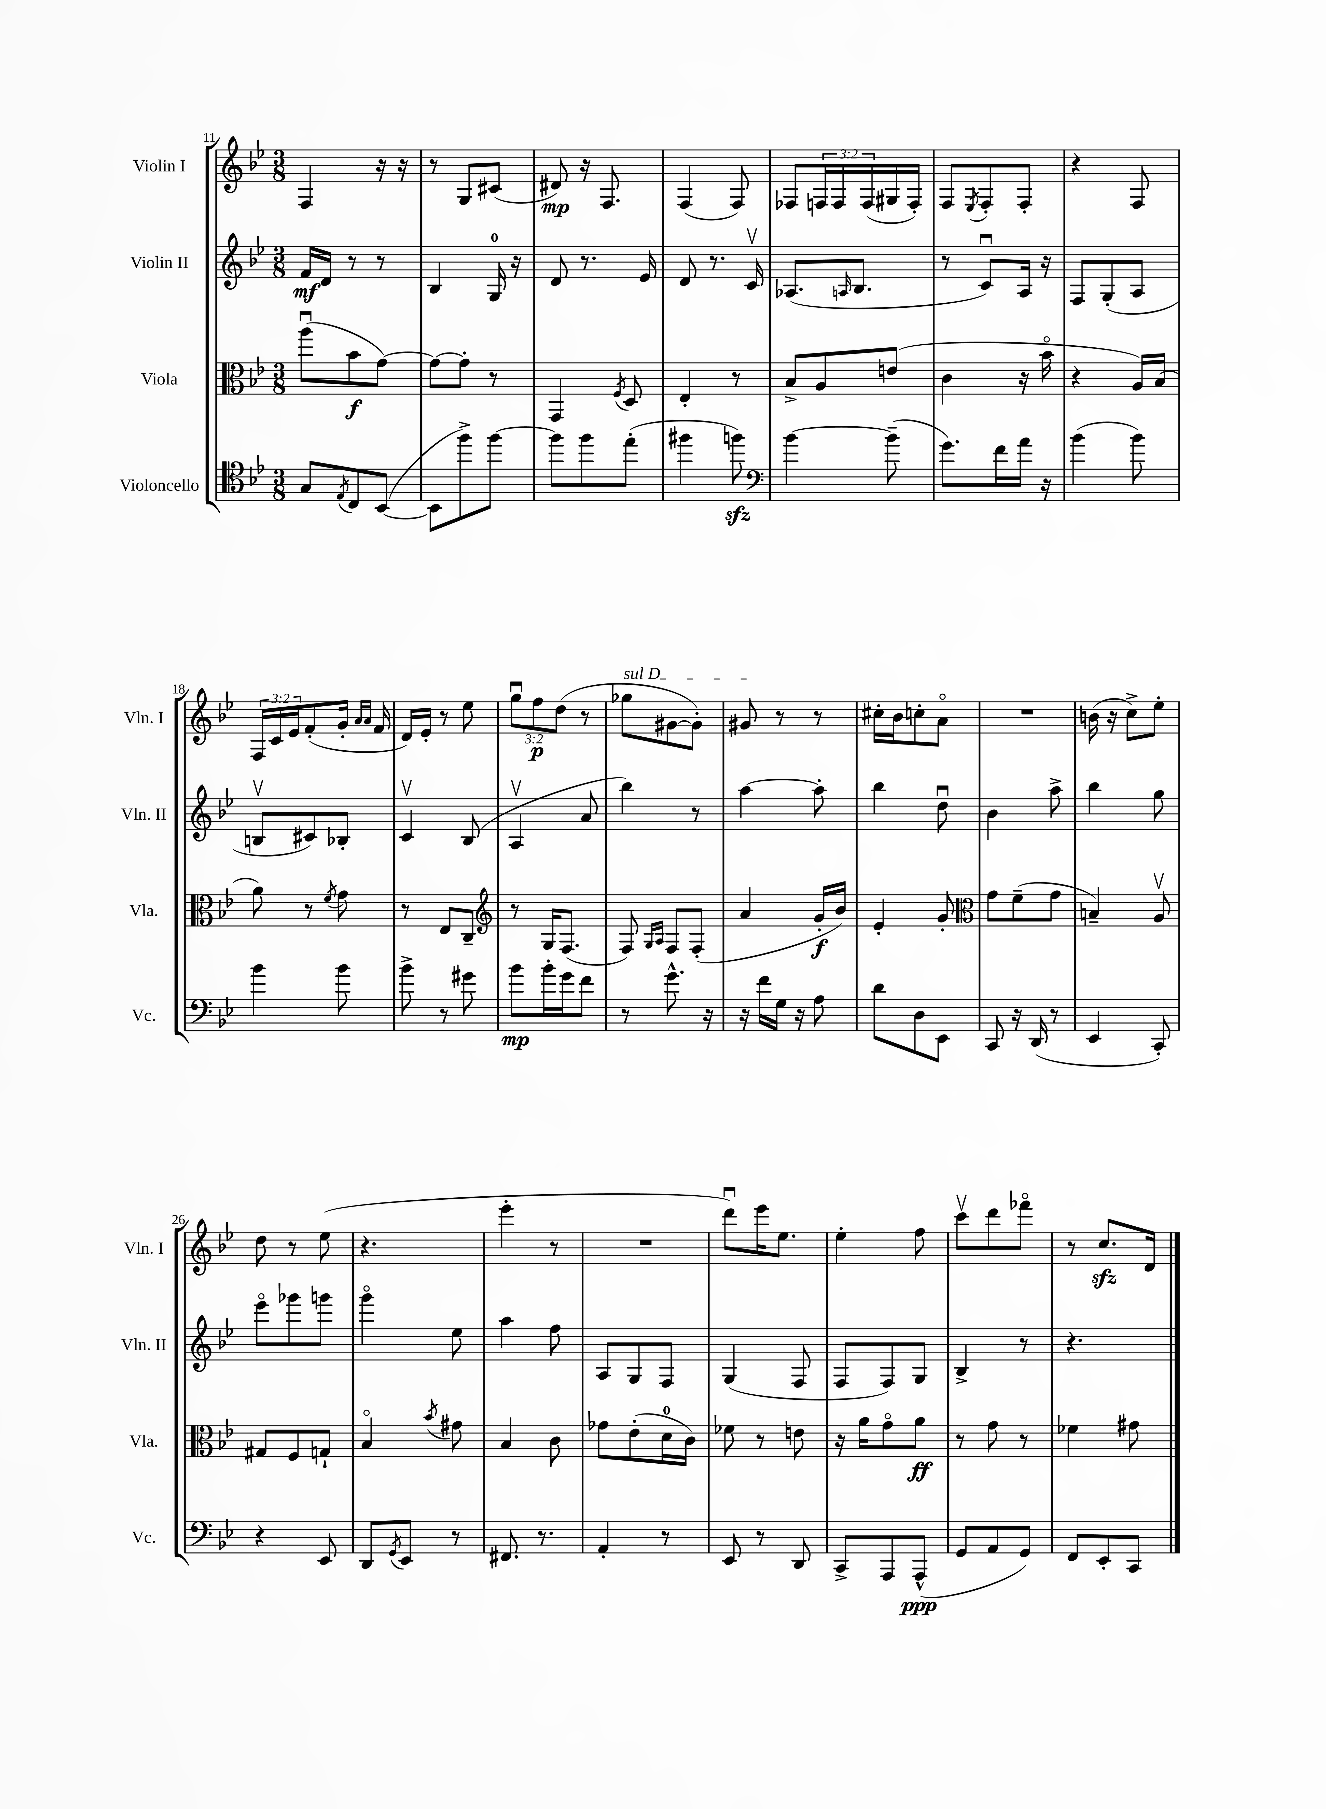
<<
\new StaffGroup <<
\new Staff = "s0" \with { instrumentName = "Violin I" shortInstrumentName = "Vln. I" } {
    \clef treble \key bes \major \numericTimeSignature \time 3/8 \override Staff.TupletNumber.text = #tuplet-number::calc-fraction-text
    f4 r16 r16 |
    r8 g8 cis'8( |
    dis'8\mp) r16 f8. |
    f4( f8) |
    fes8 \tuplet 3/2 { f16 f16 f16( } gis16 f16-.) |
    f8 \acciaccatura { ees8 } f8-. f8-. |
    r4 f8 |
    \tuplet 3/2 { f16 c'16 ees'16 } f'8-.( g'16-. \grace { a'16 a'16 } f'16 |
    d'16) ees'16-. r8 ees''8 |
    \tuplet 3/2 { g''8\downbow f''8\p d''8( } r8 |
    \once \override TextSpanner.bound-details.left.text = \markup { \italic "sul D" } ges''8\startTextSpan gis'8~ gis'8-.) |
    gis'8\stopTextSpan r8 r8 |
    cis''16-. bes'16 c''8-. a'8\flageolet |
    R4. |
    b'16( r16 c''8->) ees''8-. |
    d''8 r8 ees''8( |
    r4. |
    ees'''4-. r8 |
    R4. |
    d'''8\downbow) ees'''16 ees''8. |
    ees''4-. f''8 |
    c'''8\upbow d'''8 fes'''8\flageolet |
    r8 c''8.\sfz d'16 \bar "|." |
}
\new Staff = "s1" \with { instrumentName = "Violin II" shortInstrumentName = "Vln. II" } {
    \clef treble \key bes \major \numericTimeSignature \time 3/8
    f'16\mf d'16 r8 r8 |
    bes4 g16-0 r16 |
    d'8 r8. ees'16 |
    d'8 r8. c'16\upbow |
    aes8.( \grace { a16 } bes8. |
    r8 c'8\downbow) a16 r16 |
    f8 g8-.( a8 |
    b8\upbow cis'8) bes8-. |
    c'4\upbow bes8( |
    a4\upbow a'8 |
    bes''4) r8 |
    a''4~ a''8-. |
    bes''4 d''8\downbow |
    bes'4 a''8-> |
    bes''4 g''8 |
    ees'''8\flageolet ges'''8 g'''8 |
    g'''4\flageolet ees''8 |
    a''4 f''8 |
    a8 g8 f8 |
    g4( f8 |
    f8 f8) g8 |
    bes4-> r8 |
    r4. \bar "|." |
}
\new Staff = "s2" \with { instrumentName = "Viola" shortInstrumentName = "Vla." } {
    \clef alto \key bes \major \numericTimeSignature \time 3/8
    a''8\downbow( bes'8\f g'8~) |
    g'8~ g'8-. r8 |
    g,4 \acciaccatura { f8 } d8 |
    ees4-. r8 |
    bes8-> a8 e'8( |
    c'4 r16 bes'16\flageolet |
    r4 a16) bes16( |
    a'8) r8 \acciaccatura { f'8 } g'8 |
    r8 ees8 c8-- |
    \clef treble r8 g16 f8.( |
    f8) \grace { g16 a16 } f8 f8-.( |
    a'4 g'16-.\f bes'16) |
    ees'4-. g'8-. |
    \clef alto g'8 f'8--( g'8 |
    b4--) a8\upbow |
    gis8 f8 g8-! |
    bes4\flageolet \acciaccatura { bes'8 } gis'8 |
    bes4 c'8 |
    ges'8 ees'8-.( d'16-0 c'16) |
    fes'8 r8 e'8 |
    r16 a'16 g'8\flageolet a'8\ff |
    r8 g'8 r8 |
    fes'4 gis'8 \bar "|." |
}
\new Staff = "s3" \with { instrumentName = "Violoncello" shortInstrumentName = "Vc." } {
    \clef tenor \key bes \major \numericTimeSignature \time 3/8
    g8 \acciaccatura { ees8 } c8 bes,8~( |
    bes,8 f''8->) f''8~ |
    f''8 f''8 ees''8-.( |
    fis''4 f''8\sfz) |
    \clef bass bes'4~ bes'8--( |
    g'8.) f'16 a'16 r16 |
    bes'4( bes'8) |
    bes'4 bes'8 |
    bes'8-> r8 gis'8 |
    bes'8\mp bes'16-. g'16 f'8 |
    r8 g'8.-^ r16 |
    r16 f'16 g16 r16 a8 |
    d'8 d8 ees,8 |
    c,8 r16 d,16( r8 |
    ees,4 c,8-.) |
    r4 ees,8 |
    d,8 \acciaccatura { g,8 } ees,8 r8 |
    fis,8. r8. |
    a,4-. r8 |
    ees,8 r8 d,8 |
    c,8-> a,,8 a,,8-^\ppp( |
    g,8 a,8 g,8) |
    f,8 ees,8-. c,8 \bar "|." |
}
>>
>>
\layout { \context { \Score currentBarNumber = #11 } }
